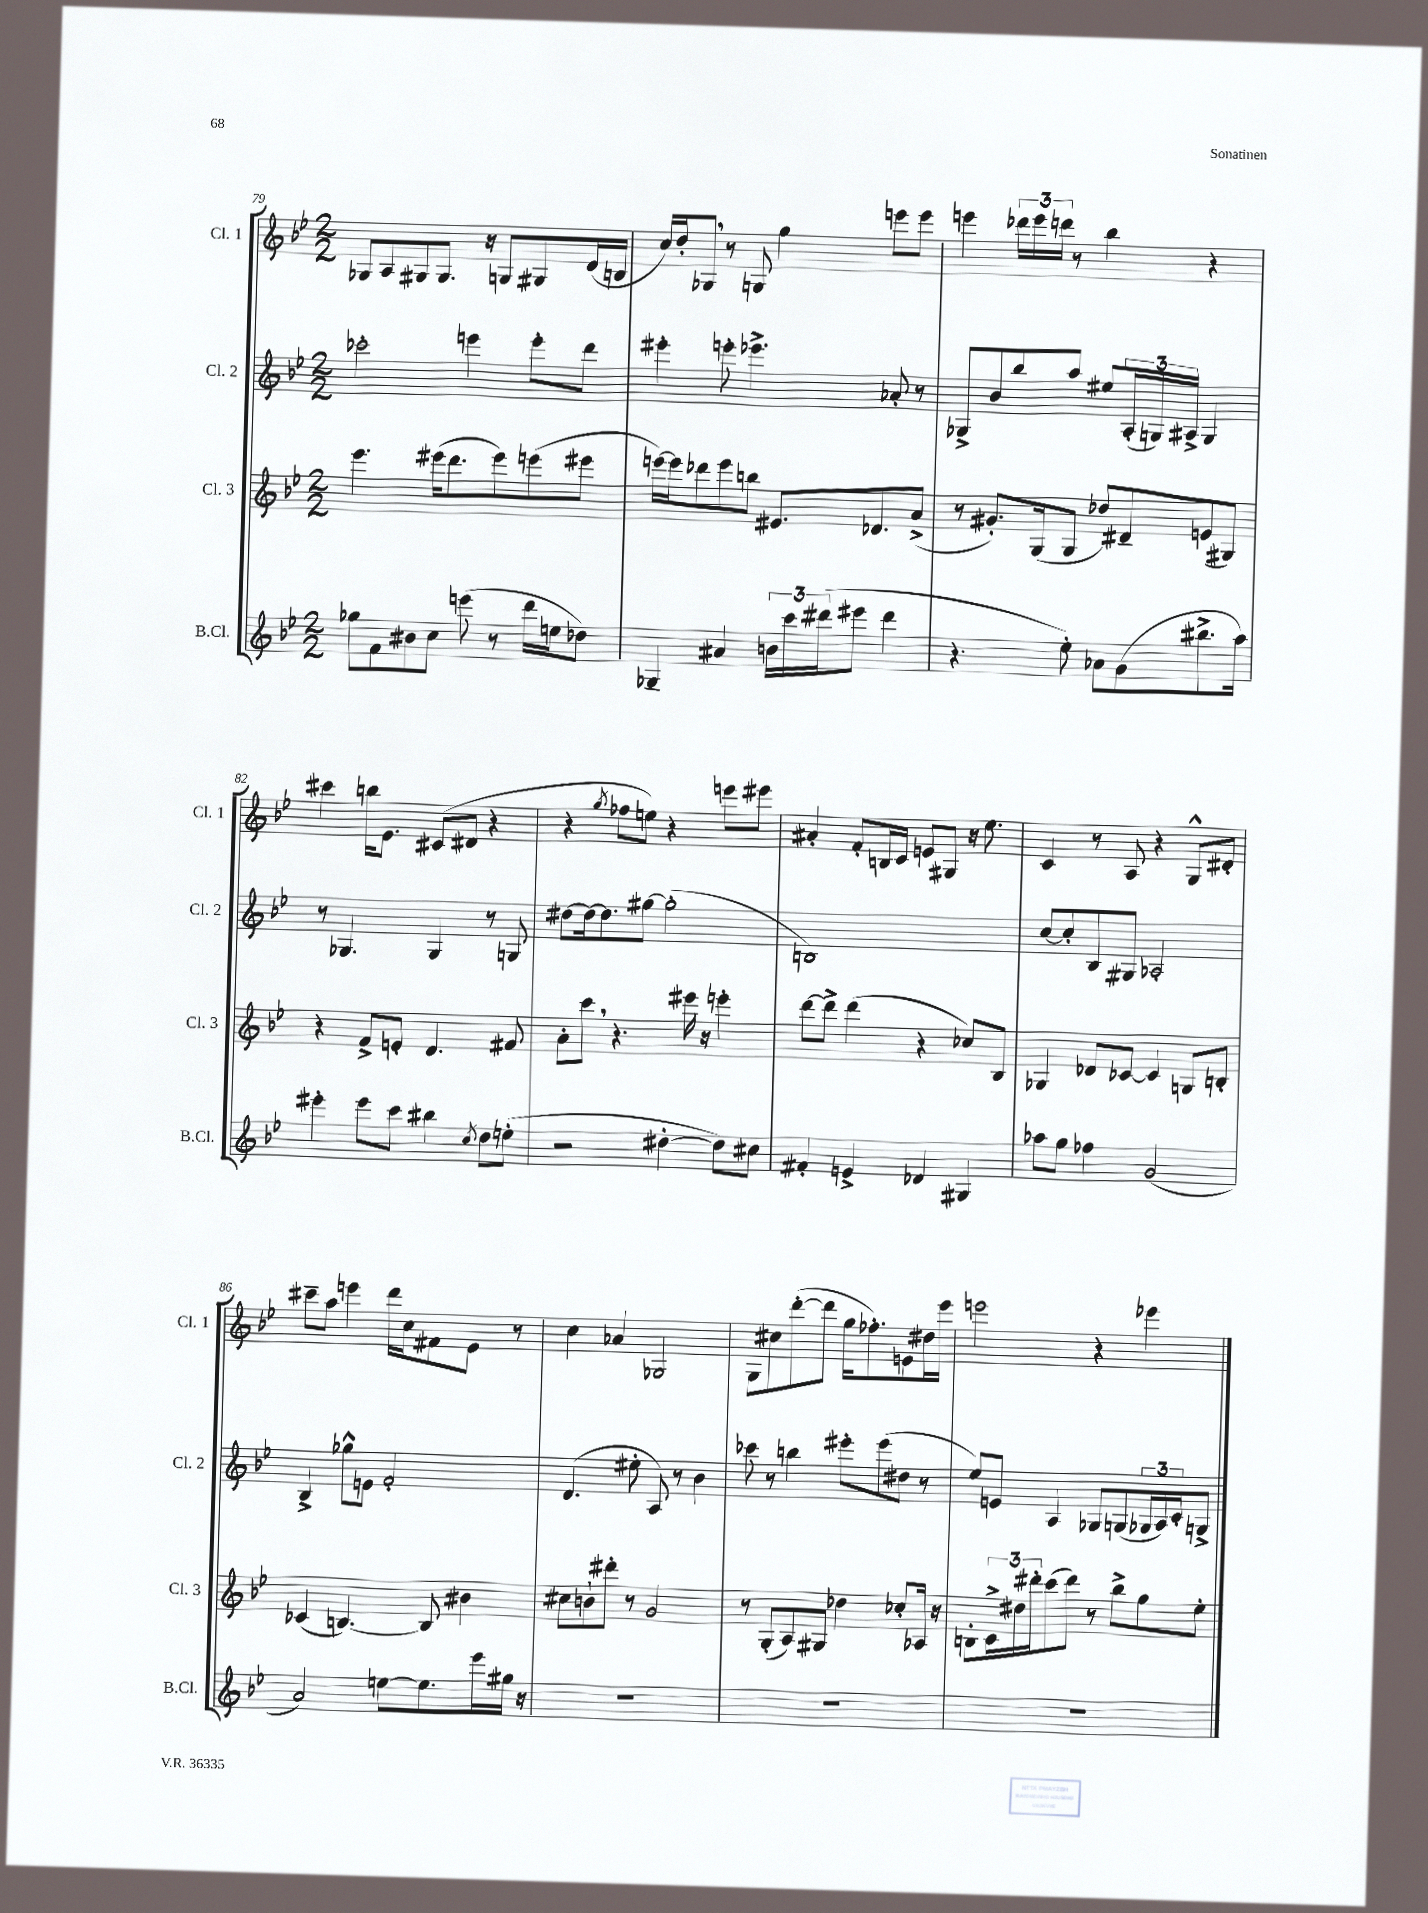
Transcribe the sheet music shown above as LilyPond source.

<<
\new StaffGroup <<
\new Staff = "s0" \with { instrumentName = "Cl. 1" shortInstrumentName = "Cl. 1" } {
    \clef treble \key bes \major \numericTimeSignature \time 2/2
    ges8 a8 gis8 gis8. r16 g8 gis8 d'16( b16 |
    c''16) d''16-. ges8 \breathe r8 g8 g''4 e'''8 e'''8 |
    e'''4 \tuplet 3/2 { des'''16 e'''16 d'''16 } r8 bes''4 r4 |
    cis'''4 b''16 ees'8. cis'8( dis'8 r4 |
    r4 \acciaccatura { g''8 } fes''8 e''8) r4 e'''8 eis'''8 |
    ais'4-. f'8-. b16 c'16 e'8 gis8 r16 ees''8. |
    c'4 r8 a8 r4 g8-^ dis'8-. |
    cis'''8-- a''8 e'''4 d'''16 c''16 fis'8 ees'8 r8 |
    c''4 aes'4 ges2 |
    g8 cis''8 d'''8~-.( d'''8 g''16 fes''8.-.) e'8 dis''16 ees'''16 |
    e'''2 r4 ees'''4 \bar "|." |
}
\new Staff = "s1" \with { instrumentName = "Cl. 2" shortInstrumentName = "Cl. 2" } {
    \clef treble \key bes \major \numericTimeSignature \time 2/2
    ces'''2-. e'''4 e'''8-. d'''8 |
    eis'''4-. e'''8-. ees'''4.-> aes'8-. r8 |
    ges8-> bes'8 bes''8 a''8 eis''8 \tuplet 3/2 { a16-.( g16) ais16-> } g4 |
    r8 ges4. ges4 r8 g8 |
    dis''8~ dis''16~ dis''8. gis''8~ gis''2-.( |
    b1) |
    c''8~ c''8-. bes8 gis8 aes2-. |
    bes4-> ges''8-^ e'8 f'2-. |
    d'4.( eis''8-. a8) r8 bes'4 |
    ces'''8 r8 b''4 eis'''8-. eis'''8( dis''8 r8 |
    ees''8) e'8 a4 ges8 g8( \tuplet 3/2 { ges16 a16) c'16-. } g8-> \bar "|." |
}
\new Staff = "s2" \with { instrumentName = "Cl. 3" shortInstrumentName = "Cl. 3" } {
    \clef treble \key bes \major \numericTimeSignature \time 2/2
    ees'''4. eis'''16( d'''8. eis'''8) e'''8( eis'''8 |
    e'''16~) e'''16 des'''8 e'''8 b''8 eis'8. des'8. a'8->( |
    r8 gis'8.-.) g16( g8 des''8) dis'8-- e'8( gis8) |
    r4 f'8-> e'8-. d'4. fis'8 |
    a'8-. c'''8 \breathe r4. eis'''16 r16 e'''4-. |
    d'''8~ d'''8-> d'''4( r4 ces''8) bes8 |
    ges4 des'8 ces'8~ ces'4 g8 b8-. |
    ces'4( b4.~) b8 bis'4 |
    cis''8 b'8-! dis'''8-. r8 g'2 |
    r8 g8-.( a8) gis8 des''4 ces''8-. aes16 r16 |
    b8-. \tuplet 3/2 { c'16-> dis''16 dis'''16-. } c'''8( dis'''8) r8 bes''8-> g''8 ees''8-. \bar "|." |
}
\new Staff = "s3" \with { instrumentName = "B.Cl." shortInstrumentName = "B.Cl." } {
    \clef treble \key bes \major \numericTimeSignature \time 2/2
    ges''8 f'8 bis'8 c''8 e'''8( r8 d'''16 e''16 des''8) |
    ges4-- ais'4 \tuplet 3/2 { b'16 c'''16 dis'''16( } eis'''8 dis'''4 |
    r4. ees''8-.) aes'8 g'8( bis''8.-> a''16) |
    eis'''4-. eis'''8 c'''8 bis''4 \acciaccatura { c''8 } d''8 e''8-.( |
    r2 dis''4~-. dis''8) cis''8 |
    fis'4-. e'4-> des'4 gis4 |
    aes''8 g''8 fes''4 g'2( |
    a'2) e''8~ e''8. ees'''16 gis''16 r16 |
    R1 |
    R1 |
    R1 \bar "|." |
}
>>
>>
\layout { \context { \Score currentBarNumber = #79 } }
